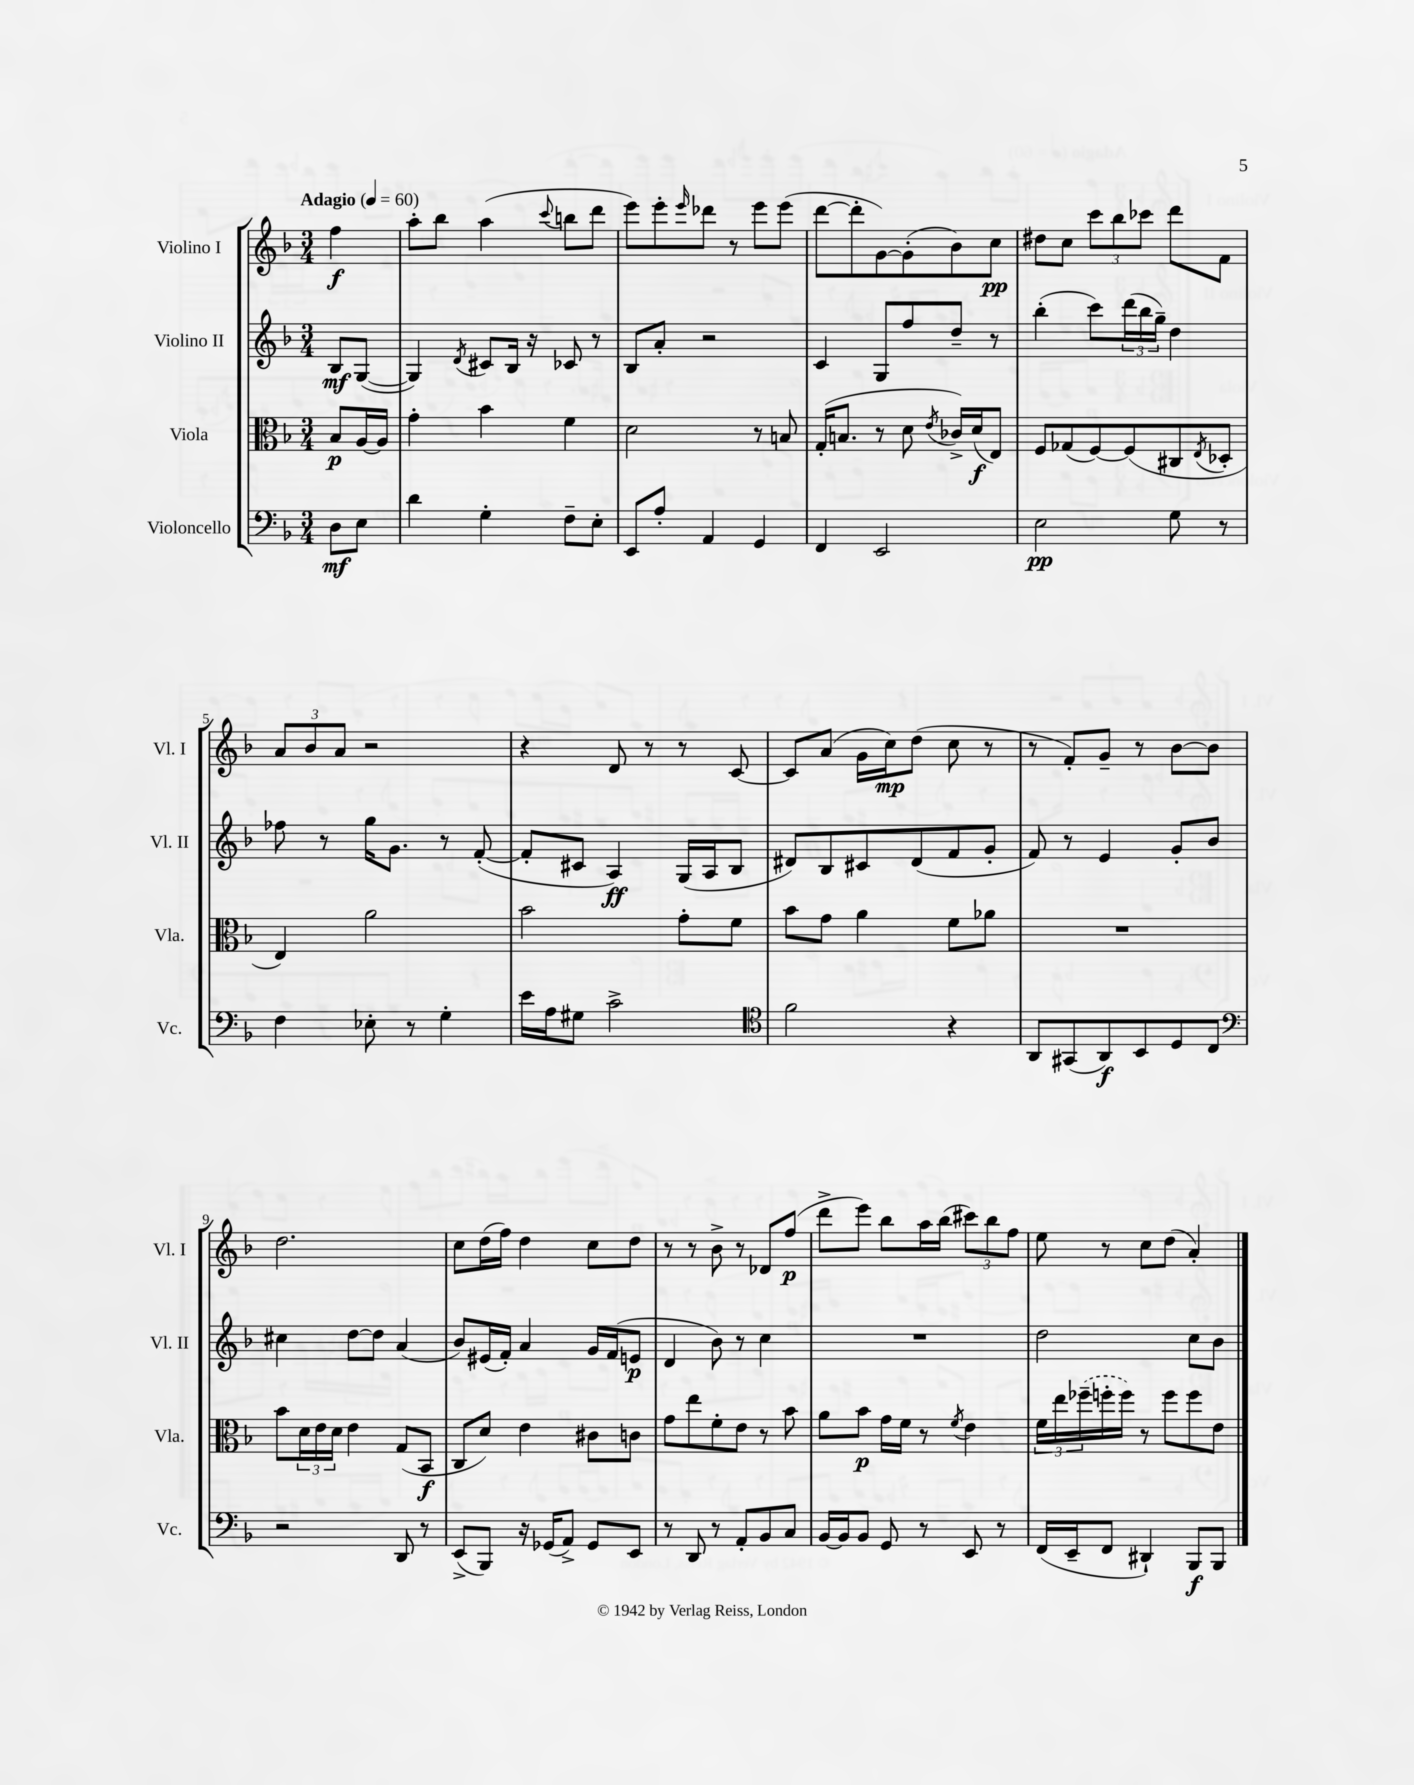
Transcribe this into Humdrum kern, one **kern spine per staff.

**kern	**kern	**kern	**kern
*staff4	*staff3	*staff2	*staff1
*clefF4	*clefC3	*clefG2	*clefG2
*k[b-]	*k[b-]	*k[b-]	*k[b-]
*M3/4	*M3/4	*M3/4	*M3/4
*MM60	*MM60	*MM60	*MM60
8D\L	8B-/L	8B-/L	4ff\
8E\J	[16A/L	([8G/J	.
.	16A/]JJ	.	.
=	=	=	=
4d\	4g'\	4G/])	8aa'\L
.	.	.	8bb-\J
.	.	8qd/	.
4G'\	4b-\	8c#/L	(4aa\
.	.	16B-/Jk	.
.	.	16r	.
.	.	.	8qqccc/
8F~\L	4f\	8c-/	8bb\L
8E'\J	.	8r	8ddd\J
=	=	=	=
8EE/L	2d\	8B-/L	8eee\L)
8A'/J	.	8a'/J	8eee'\
.	.	.	16qqeee/
4AA/	.	2r	8ddd-\J
.	.	.	8r
4GG/	8r	.	8eee\L
.	8B/	.	(8eee\J
=	=	=	=
4FF/	(16G'/LK	4c/	[8ddd\L
.	8.B/J	.	.
.	.	.	8ddd'\]
2EE/	8r	8G/L	[8g\)
.	8d\	8ff/	(8g'\]
.	8qe/	.	.
.	16c-^/LL)	8dd~/J	8b-\)
.	(16d/J	.	.
.	8E/J)	8r	8cc\J
=	=	=	=
2E\	8F/L	(4bb-'\	8dd#\L
.	(8G-/	.	8cc\J
.	[8F/)	8ccc\L)	12ccc\L
.	.	.	12bb-\
.	(8F/]	(24ddd\L	.
.	.	24bb-\	12ccc-\J
.	.	24gg~\JJ)	.
8G\	8C#/	4dd\	8ddd\L
.	8qE/	.	.
8r	8D-'/J	.	8f\J
=	=	=	=
4F\	4E/)	8ff-\	12a/L
.	.	.	12b-/
.	.	8r	.
.	.	.	12a/J
8E-'\	2a\	16gg\LK	2r
.	.	8.g\J	.
8r	.	.	.
4G'\	.	8r	.
.	.	([8f'/	.
=	=	=	=
16e\LL	2b-\	8f'/]L	4r
16A\J	.	.	.
8G#\J	.	8c#/J	.
2c^\	.	4A/)	8d/
.	.	.	8r
.	8g'\L	(16G/LL	8r
.	.	16A/J	.
.	8f\J	8B-/J	[8c/
=	=	=	=
*clefC4	*	*	*
2f\	8b-\L	8d#/L)	8c/]L
.	8g\J	8B-/	(8a/J
.	4a\	8c#/	16g\LL
.	.	.	16cc\J)
.	.	(8d#/	(8dd\J
4r	8f\L	8f/	8cc\
.	8a-\J	8g'/J	8r
=	=	=	=
8AA/L	2.r	8f/)	8r
(8GG#/	.	8r	8f'/L)
8AA/)	.	4e/	8g~/J
8BB-/	.	.	8r
8D/	.	8g'/L	[8b-\L
8C/J	.	8b-/J	8b-\]J
=	=	=	=
*clefF4	*	*	*
2r	8b-\L	4cc#\	2.dd\
.	24d\L	.	.
.	24e\	.	.
.	24d\JJ	.	.
.	4e\	[8dd\L	.
.	.	8dd\]J	.
8DD/	(8G/L	(4a/	.
8r	8BB-/J	.	.
=	=	=	=
(8EE^/L	8C/L	8b-/L)	8cc\L
8BBB-/J)	8d/J)	(16e#/L	(16dd\L
.	.	16f'/JJ)	16ff\JJ)
16r	4e\	4a/	4dd\
(16GG-/LK	.	.	.
8AA^/J)	.	.	.
8GG-/L	8c#\L	16g/LL	8cc\L
.	.	(16f/J	.
8EE/J	8c\J	8e/J	8dd\J
=	=	=	=
8r	8g\L	4d/	8r
8DD/	8ee\	.	8r
8r	8f'\	8b-\)	8b-^\
8AA'/L	8e\J	8r	8r
8BB-/	8r	4cc\	8d-/L
8C/J	8b-\	.	(8ff/J
=	=	=	=
[16BB-/LL	8a\L	2.r	8ddd^\L
16BB-/]J	.	.	.
8BB-/J	8b-\J	.	8eee\J)
8GG/	16g\LL	.	8bb-\L
.	16f\JJ	.	.
8r	8r	.	16aa\L
.	.	.	(16bb-\JJ
.	8qf/	.	.
8EE/	4e\	.	12ccc#\L)
.	.	.	12bb-\
8r	.	.	.
.	.	.	12ff\J
=	=	=	=
(16FF/LL	24f\LL	2dd\	8ee\
.	24ee\	.	.
16EE~/J	.	.	.
.	(24ff-~\	.	.
8FF/J	16ff'\	.	8r
.	16ff\JJ)	.	.
4DD#`/)	8r	.	8cc\L
.	8ff\L	.	(8dd\J
8BBB-/L	8ff\	8cc\L	4a'/)
8BBB-/J	8e\J	8b-\J	.
==	==	==	==
*-	*-	*-	*-
